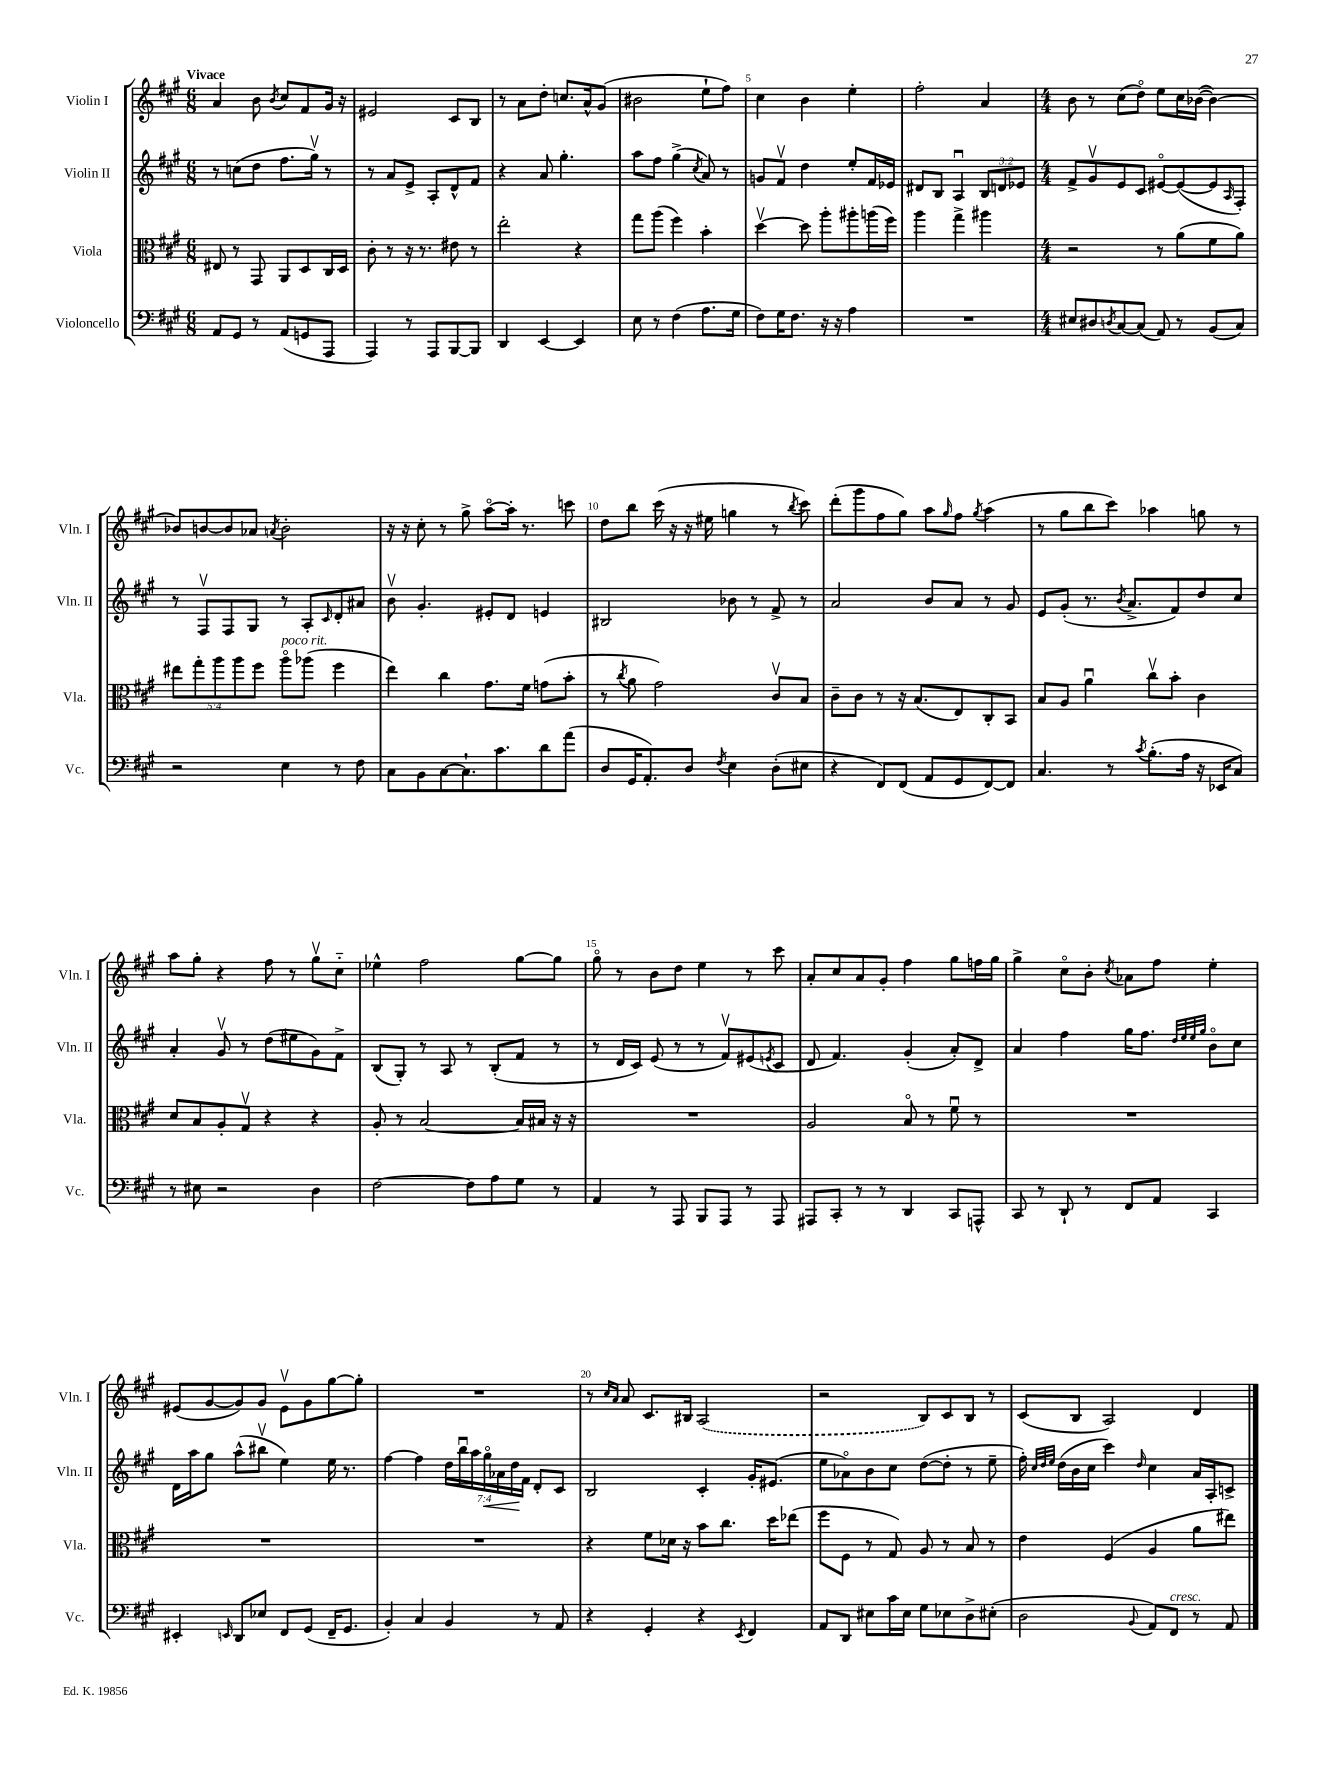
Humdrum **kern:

**kern	**kern	**kern	**dynam	**kern
*part4	*part3	*part2	*part2	*part1
*staff4	*staff3	*staff2	*staff2	*staff1
*I"Violoncello	*I"Viola	*I"Violin II	*	*I"Violin I
*I'Vc.	*I'Vla.	*I'Vln. II	*	*I'Vln. I
*clefF4	*clefC3	*clefG2	*	*clefG2
*k[f#c#g#]	*k[f#c#g#]	*k[f#c#g#]	*	*k[f#c#g#]
*M6/8	*M6/8	*M6/8	*	*M6/8
=1	=1	=1	=1	=1
!	!	!	!	!LO:TX:a:B:t=Vivace
8AA/L	8E#X/	8r	.	4a/
8GG#/J	8r	(8ccn\L	.	.
8r	8GG#/	8dd\J	.	8b\
.	.	.	.	8qb/
(8AA/L	8AA/L	8.ff#\L	.	8cc#/L
8GGn/	8D/	.	.	8f#/
.	.	16gg#v\Jk)	.	.
8AAA/J	16C#/L	8r	.	16g#/Jk
.	16D/JJ	.	.	16r
=2	=2	=2	=2	=2
4AAA/)	8c#'\	8r	.	2e#X/
.	8r	8a/L	.	.
8r	16r	8e^/J	.	.
.	8.r	.	.	.
8AAA/L	.	8A'/L	.	.
[8BBB/	8e#X\	8d^^/	.	8c#/L
8BBB/J]	8r	8f#/J	.	8B/J
=3	=3	=3	=3	=3
4DD/	2ee'\	4r	.	8r
.	.	.	.	8a\L
[4EE/	.	8a/	.	8dd'\J
.	.	4.gg#'\	.	8.ccn/L
4EE/]	4r	.	.	.
.	.	.	.	16a^^/k
.	.	.	.	(8g#/J
=4	=4	=4	=4	=4
8E\	8gg#\L	8aa\L	.	2b#X\
8r	(8aa\J	8ff#\J	.	.
(4F#\	4ff#\)	(4gg#^\	.	.
.	.	8qcc#/	.	.
8.A\L	4b'\	8a/)	.	8ee`\L
.	.	8r	.	8ff#\J)
16G#\Jk	.	.	.	.
=5	=5	=5	=5	=5
8F#\L)	[4ddv\	8gn/L	.	4cc#\
16G#\K	.	8f#v/J	.	.
8.F#\J	.	.	.	.
.	8dd\]	4dd\	.	4b\
16r	8aa'\L	.	.	.
16r	.	.	.	.
4A\	8aa#X'\	8ee'/L	.	4ee'\
.	(16aan\L	16f#/L	.	.
.	16ff#\JJ)	16e-X/JJ	.	.
=6	=6	=6	=6	=6
2.r	4aa\	8d#X/L	.	2ff#'\
.	.	8B/J	.	.
.	4gg#^\	4Au/	.	.
.	4aa#X\	12B/L	.	4a/
.	.	12dn/	.	.
.	.	12e-X/J	.	.
=7	=7	=7	=7	=7
*M4/4	*M4/4	*M4/4	*	*M4/4
8E#X/L	2r	8f#^/L	.	8b\
8D#X/	.	8g#v/	.	8r
8qDn/	.	.	.	.
[8C#/	.	8e/	.	(8cc#\L
(8C#/J]	.	8c#/J	.	8dd\J)
8AA/)	8r	[8e#X/L	.	8ee\L
8r	(8a\L	(8e#/_	.	16cc#\L
.	.	.	.	([16b-X\JJ
(8BB/L	8f#\	8e#/]	.	4b-\_)
.	.	16qqA/	.	.
8C#/J)	8a\J)	8F#'/J)	.	.
!!LO:LB:g=z
=8	=8	=8	=8	=8
2r	10ee#X\L	8r	.	8b-X/L]
.	10gg#'\	.	.	.
.	.	8F#v/L	.	[8bn/
.	10aa\	.	.	.
.	.	8F#/	.	8b/]
.	10aa\	.	.	.
.	.	8G#/J	.	8a-X/J
.	10ff#\J	.	.	.
.	.	.	.	8qan/
!	!LO:TX:a:i:t=poco rit.	!	!	!
4E\	8aa\L	8r	.	2b'\
.	(8aa-X\J	8A'/L	.	.
.	.	16qqc#/	.	.
8r	4ff#\	8d'/	.	.
8F#\	.	8a#X/J	.	.
=9	=9	=9	=9	=9
8C#\L	4ee\)	8bv\	.	16r
.	.	.	.	16r
8BB\	.	4.g#'/	.	8cc#'\
[8C#\	4cc#\	.	.	8r
8.C#`\]	.	.	.	8gg#^\
.	8.g#\L	8e#X'/L	.	[8aa\L
8.c#\	.	.	.	.
.	.	8d/J	.	16aa'\Jk]
.	16f#\Jk	.	.	8.r
8d\	(8gn\L	4en/	.	.
(8a\J	8b'\J	.	.	8cccn\
=10	=10	=10	=10	=10
8D/L	8r	2B#X/	.	8dd\L
.	8qcc#/	.	.	.
16GG#/K	8a\	.	.	8bb\J
8.AA'/)	.	.	.	.
.	2g#\)	.	.	(16ccc#\
.	.	.	.	16r
8D/J	.	.	.	16r
.	.	.	.	16ee#X\
8qF#/	.	.	.	.
4E\	.	8b-X\	.	4ggn\
.	.	8r	.	.
(8D'\L	8c#v/L	8f#^/	.	8r
.	.	.	.	8qbb/
8E#X\J	8B/J	8r	.	8ccc#\)
=11	=11	=11	=11	=11
4r	8c#~\L	2a/	.	(8ddd'\L
.	8c#\J	.	.	8ggg#\
8FF#/L)	8r	.	.	8ff#\
(8FF#/J	16r	.	.	8gg#\J)
.	(8.B/L	.	.	.
8AA/L	.	8b/L	.	8aa\L
.	.	.	.	16qqgg#/
8GG#/	8E/)	8a/J	.	8ff#\J
.	.	.	.	8qgg#/
[8FF#/)	8C#'/	8r	.	(4aa\
8FF#/J]	8BB/J	8g#/	.	.
=12	=12	=12	=12	=12
4.C#/	8B/L	8e/L	.	8r
.	8A/J	(8g#'/J	.	8gg#\L
.	4au\	8.r	.	8bb\
8r	.	.	.	8ccc#\J)
.	.	8qb/	.	.
.	.	8.a^/L	.	.
8qc#/	.	.	.	.
(8.B'\L	8cc#v\L	.	.	4aa-X\
.	8b'\J	8f#/)	.	.
16A\Jk	.	.	.	.
16r	4c#\	8dd/	.	8ggn\
16EE-X/KL	.	.	.	.
8C#/J)	.	8cc#/J	.	8r
!!LO:LB:g=z
=13	=13	=13	=13	=13
8r	8d/L	4a'/	.	8aa\L
8E#X\	8B/	.	.	8gg#'\J
2r	8A'/	8g#v/	.	4r
.	8G#v/J	8r	.	.
.	4r	(8dd\L	.	8ff#\
.	.	8ee#X\	.	8r
4D\	4r	8g#\)	.	8gg#v\L
.	.	8f#^\J	.	8cc#\J
=14	=14	=14	=14	=14
[2F#\	8A'/	(8B/L	.	4ee-X^^\
.	8r	8G#'/J)	.	.
.	[2B/	8r	.	2ff#\
.	.	8A/	.	.
8F#\L]	.	8r	.	.
8A\	.	(8B'/L	.	.
8G#\J	16B/LL]	8f#/J	.	[8gg#\L
.	16B#X/JJ	.	.	.
8r	16r	8r	.	8gg#\J]
.	16r	.	.	.
=15	=15	=15	=15	=15
4AA/	1r	8r	.	8gg#\
.	.	16d/LL	.	8r
.	.	16c#/JJ)	.	.
8r	.	(8e/	.	8b\L
8AAA/	.	8r	.	8dd\J
8BBB/L	.	8r	.	4ee\
8AAA/J	.	8f#v/L)	.	.
8r	.	(8e#X/	.	8r
.	.	8qen/	.	.
8AAA/	.	8c#/J	.	8ccc#\
=16	=16	=16	=16	=16
8AAA#X/L	2A/	8d/	.	8a'/L
8CC#'/J	.	4.f#/)	.	8cc#/
8r	.	.	.	8a/
8r	.	.	.	8g#'/J
4DD/	8B/	(4g#'/	.	4ff#\
.	8r	.	.	.
8CC#/L	8f#u\	8a'/L)	.	8gg#\L
8AAAn^^/J	8r	8d^/J	.	16ffn\L
.	.	.	.	16gg#\JJ
=17	=17	=17	=17	=17
8CC#/	1r	4a/	.	4gg#^\
8r	.	.	.	.
8DD`/	.	4ff#\	.	8cc#\L
8r	.	.	.	8b'\J
.	.	.	.	8qcc#/
8FF#/L	.	16gg#\KL	.	8a-X\L
.	.	8.ff#\J	.	.
8AA/J	.	.	.	8ff#\J
.	.	32qqdd/LLL	.	.
.	.	32qqee/	.	.
.	.	32qqee/	.	.
.	.	32qqgg#/JJJ	.	.
4CC#/	.	8b\L	.	4ee'\
.	.	8cc#\J	.	.
!!LO:LB:g=z
=18	=18	=18	=18	=18
4EE#X'/	1r	16d\LL	.	(8e#X/L
.	.	16aa\J	.	.
.	.	8gg#\J	.	[8g#/
16qqEEn/	.	.	.	.
8DD/L	.	(8aa^^\L	.	8g#/])
8E-X/J	.	8bb#Xv\J	.	8g#/J
8FF#/L	.	4ee\)	.	8e#v\L
(8GG#/J	.	.	.	8g#\
16FF#~/KL	.	16ee\	.	[8gg#\
8.GG#/J	.	8.r	.	.
.	.	.	.	8gg#'\J]
=19	=19	=19	=19	=19
4BB'/)	1r	[4ff#\	.	1r
4C#/	.	4ff#\]	.	.
4BB/	.	28dd\LL	.	.
.	.	28bbu\	.	.
.	.	28aa\	.	.
!	!	!	!LO:HP:b	!
.	.	28gg#\	<	.
.	.	28a-X\	.	.
.	.	28dd\	.	.
.	.	28f#\JJ	[	.
8r	.	8d'/L	.	.
8AA/	.	8c#/J	.	.
=20	=20	=20	=20	=20
4r	4r	2B/	.	8r
.	.	.	.	16qqcc#/LL
.	.	.	.	16qqa/JJ
.	.	.	.	8a/
4GG#'/	8f#\L	.	.	8.c#/L
.	16d-X\Jk	.	.	.
.	16r	.	.	16B#X/Jk
4r	8b\L	4c#'/	.	(2A/
.	8.cc#\J	.	.	.
8qEE/	.	.	.	.
4FF#/	.	16g#'/KL	.	.
.	16dd\KL	(8.e#X/J	.	.
.	(8ee-X\J	.	.	.
=21	=21	=21	=21	=21
8AA/L	8ff#\L	8ee\L	.	2r
8DD/J	8F#\J	8a-X\)	.	.
8E#X\L	8r	8b\	.	.
16c#\L	8G#/)	8cc#\J	.	.
16E#\JJ	.	.	.	.
8G#\L	8A/	([8dd\L	.	8B/L)
8E-X\	8r	8dd'\J]	.	8c#/
8D^\	8B/	8r	.	8B/J
(8E#X'\J	8r	8ee~\	.	8r
=22	=22	=22	=22	=22
2D\	4e\	16ff#'\)	.	(8c#/L
.	.	32qqcc#/LLL	.	.
.	.	32qqdd/	.	.
.	.	32qqee/JJJ	.	.
.	.	(16dd\LL	.	.
.	.	16b\	.	8B/J
.	.	16cc#\JJ	.	.
.	(4F#/	4ccc#\)	.	2A/)
8qqBB/	.	16qqdd/	.	.
8AA/L)	4A/	4cc#\	.	.
!LO:TX:a:i:t=cresc.	!	!	!	!
8FF#/J	.	.	.	.
8r	8a\L	16a/LL	.	4d/
.	.	16A'/J	.	.
8AA/	8ee#X\J)	8cn^/J	.	.
==	==	==	==	==
*-	*-	*-	*-	*-
